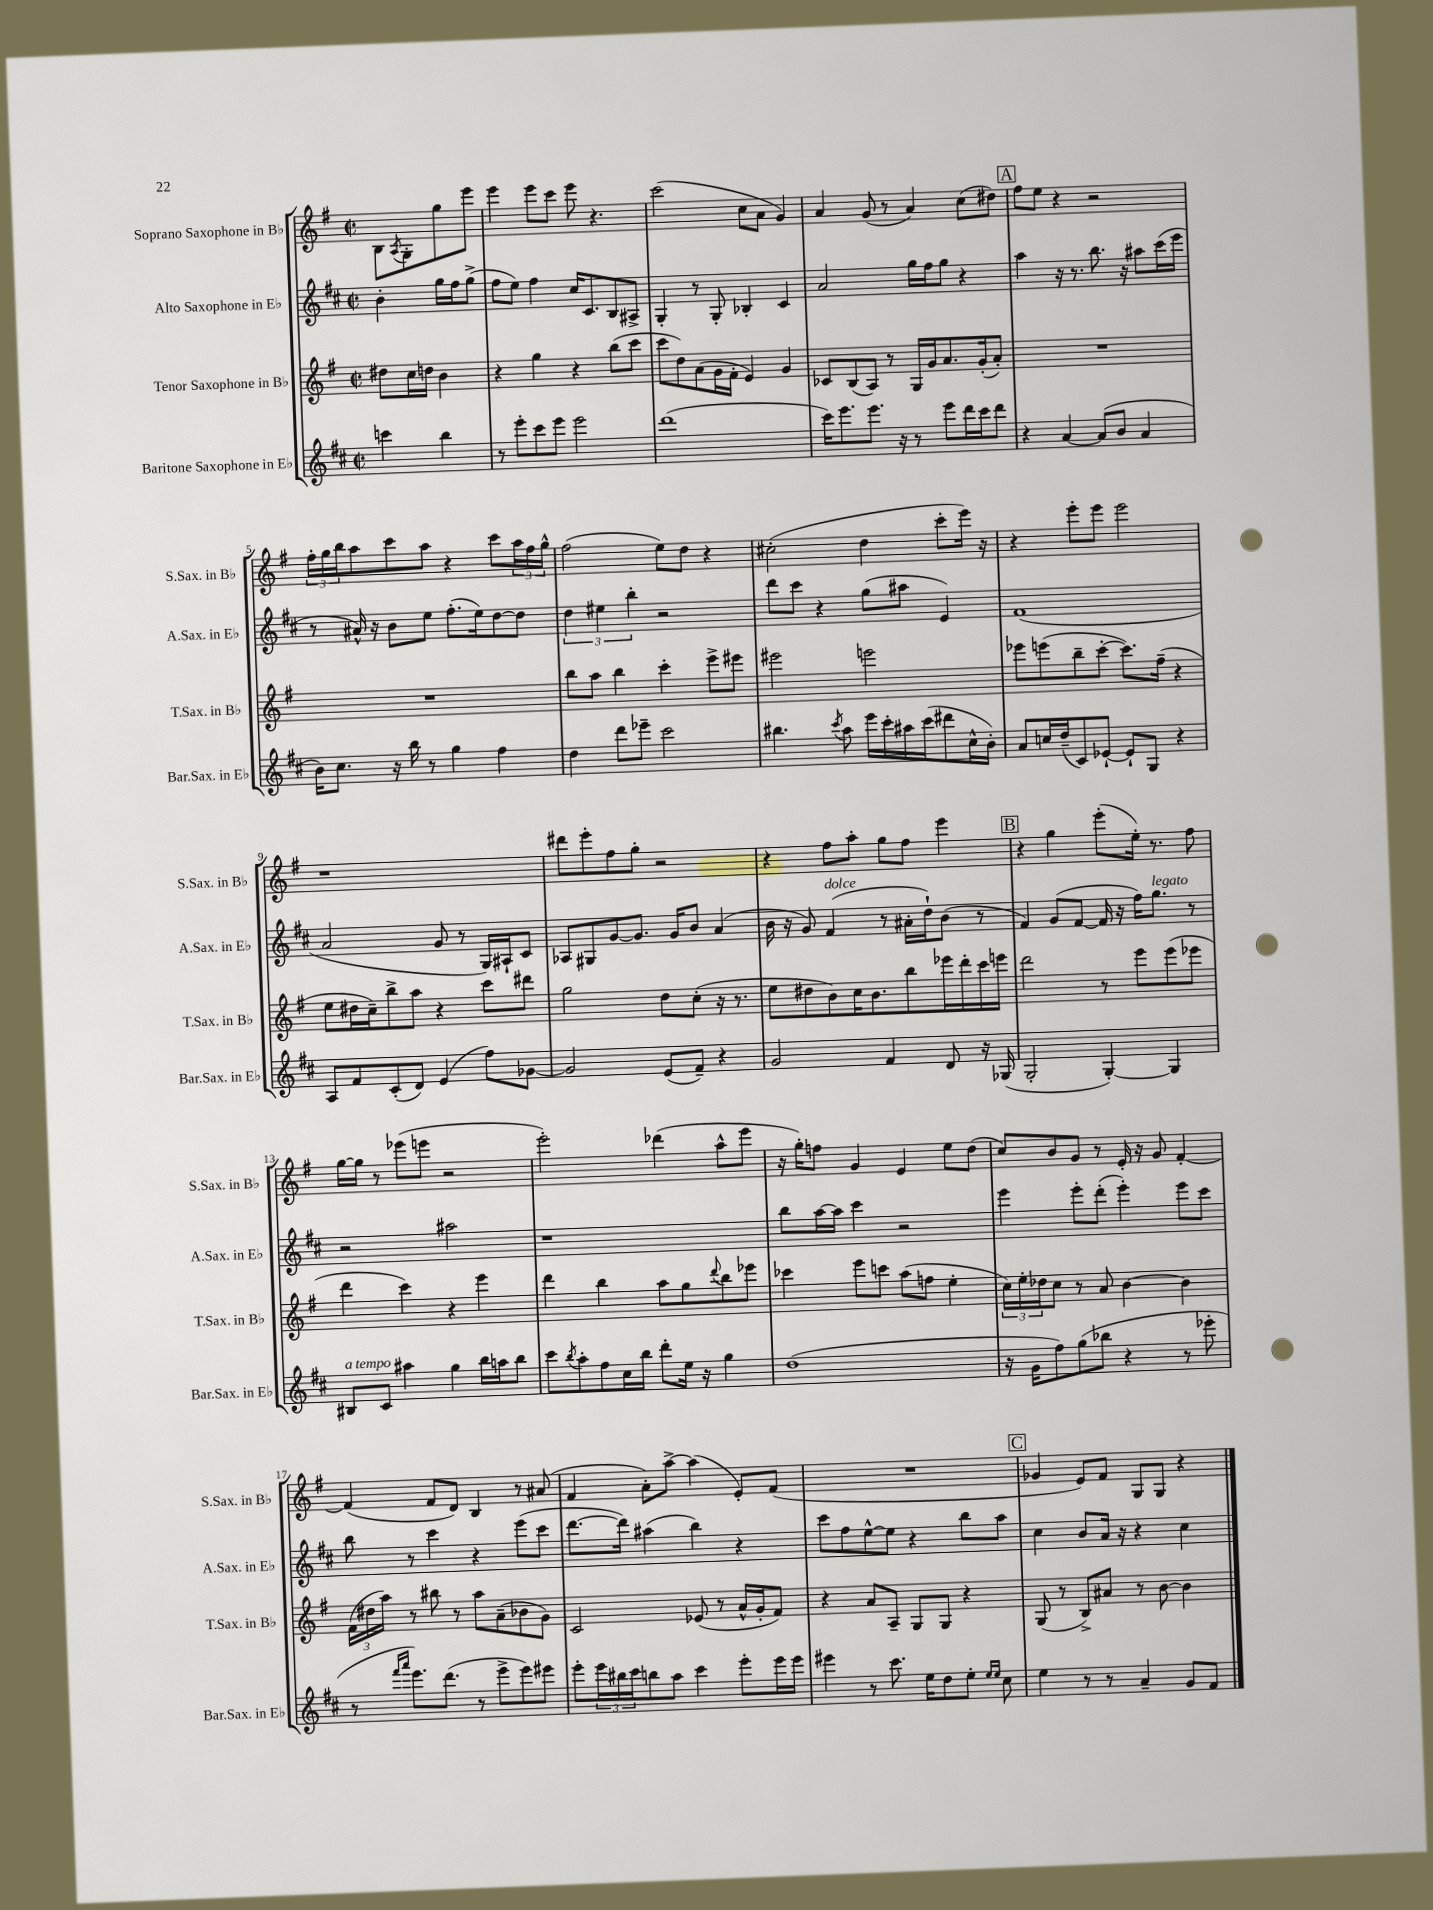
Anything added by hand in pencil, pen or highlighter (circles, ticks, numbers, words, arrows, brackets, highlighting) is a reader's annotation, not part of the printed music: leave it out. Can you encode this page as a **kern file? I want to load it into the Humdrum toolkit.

**kern	**kern	**kern	**kern
*staff4	*staff3	*staff2	*staff1
*clefG2	*clefG2	*clefG2	*clefG2
*k[f#c#]	*k[f#]	*k[f#c#]	*k[f#]
*M2/2	*M2/2	*M2/2	*M2/2
*met(c|)	*met(c|)	*met(c|)	*met(c|)
4ccc	8dd#	4b'	8B
.	.	.	8qA
.	16cc	.	8G'
.	16dd	.	.
4bb	4b	16gg	8gg
.	.	16ff#	.
.	.	(8gg^	8eee
=	=	=	=
8r	4r	8ff#	4eee
8eee'	.	8ee)	.
8ccc#	4gg	4ff#	8eee
8eee	.	.	8ccc
2eee	4r	16cc#	8eee
.	.	8.c#	.
.	.	.	4.r
.	(8bb	8B	.
.	8ccc	8A#^	.
=	=	=	=
(1ddd	8ccc	4G'	(2ccc
.	8dd)	.	.
.	(8a	8r	.
.	16g	8G'	.
.	16f#'	.	.
.	4e)	4B-'	8cc
.	.	.	8a
.	4g	4c#	4g)
=	=	=	=
16ccc#)	8c-	2a	4a
8.eee	.	.	.
.	(8B	.	.
8.eee	8A)	.	(8g
.	8r	.	8r
16r	.	.	.
8r	16G	16gg	4a)
.	16g	16ff#	.
8eee	8.a	8gg	.
16ddd	.	4r	(8cc
16ccc#	(16g'	.	.
8ddd	8a')	.	8dd#)
=	=	=	=
4r	1r	4aa	8ff#
.	.	.	8ee
[4a	.	16r	4r
.	.	8.r	.
(8a]	.	8.bb	2r
8b	.	.	.
.	.	16r	.
4a	.	8aa#	.
.	.	(16ccc#	.
.	.	16eee	.
=	=	=	=
16b)	1r	8r	24ff#'
.	.	.	24gg
8.cc#	.	.	.
.	.	.	24bb
.	.	16a#^^)	8aa
.	.	16r	.
16r	.	8b	8ccc
16bb	.	.	.
8r	.	8ee	8aa
4gg	.	(8.ff#'	4r
.	.	16ee)	.
4ff#	.	[8dd	8ccc
.	.	8dd]	24aa
.	.	.	24ff#
.	.	.	24gg^^
=	=	=	=
4dd	8bb	6dd	(2ff#
.	8aa	.	.
.	.	6ee#	.
8ddd	4bb	.	.
.	.	6bb'	.
8eee-~	.	.	.
2ccc#	4ccc'	2r	8ee)
.	.	.	8dd
.	8eee^	.	4r
.	8eee#	.	.
=	=	=	=
4.bb#	2eee#	8ddd	(2cc#'
.	.	8ccc#	.
.	.	4r	.
8qccc#	.	.	.
8aa	.	.	.
16eee	2eee	(8gg	4dd
16ccc#'	.	.	.
16aa#	.	8aa#	.
(16ccc#	.	.	.
8ddd#	.	4e)	8ccc'
16cc#^^	.	.	16eee)
16b')	.	.	16r
=	=	=	=
8a	8eee-	(1f#	4r
16cc	(8eee	.	.
(16dd~	.	.	.
8c#)	8bb~	.	8eee'
[8e-`	[8ccc'	.	8eee
8e-`]	8.ccc])	.	2eee
8G	.	.	.
.	(16ff#~	.	.
4r	4r	.	.
=	=	=	=
8A	8ee	2a	1r
8f#	16dd#	.	.
.	16cc~)	.	.
(8c#'	8bb^	.	.
8d)	8aa	.	.
(4e	4r	8g	.
.	.	8r	.
8ff#)	8ccc	16G)	.
.	.	16A#`	.
[8g-	8ddd#	8c#	.
=	=	=	=
2g-]	2gg	8A-	8ddd#
.	.	8G#	8eee'
.	.	[8g	8ff#
.	.	8.g]	8gg'
(8e	8dd	.	2r
.	.	16g	.
8f#~)	(8cc'	8b	.
4r	16r	(4a	.
.	8.r	.	.
=	=	=	=
2g	8ee	16b	4r
.	.	16r	.
.	8dd#	8g)	.
.	8b)	(4f#	8ff#
.	16cc	.	8aa'
.	8.b	.	.
4f#	.	8r	8gg
.	8bb	16a#'	8ff#
.	.	16dd`)	.
8d	16eee-	(8b	4eee
.	16ddd'	.	.
16r	16ccc	8r	.
(16G-	16eee	.	.
=	=	=	=
2G'	2ddd	4f#)	4r
.	.	(8g	4gg
.	.	[8f#	.
[4G')	8r	16f#]	(8eee'
.	.	16r	.
.	8eee	16ff#)	16ee')
.	.	8.gg	8.r
4G]	(8eee	.	.
.	8eee-	8r	8ff#
=	=	=	=
8B#	4ddd	2r	[16gg
.	.	.	16gg]
8c#	.	.	8r
4aa#	4ccc)	.	(8eee-
.	.	.	8eee
4gg	4r	2aa#	2r
16bb	4eee	.	.
16aa	.	.	.
8bb	.	.	.
=	=	=	=
8ccc#	4ddd	1r	2eee')
8qbb	.	.	.
8aa'	.	.	.
8ff#	4bb	.	.
16cc#	.	.	.
16bb	.	.	.
8ddd'	8aa	.	(4ddd-
16ee	8gg	.	.
16r	.	.	.
.	8qqddd	.	.
4gg	8bb	.	8aa^^
.	8eee-	.	8eee
=	=	=	=
(1dd	4ccc-	8bb	16r
.	.	.	16gg')
.	.	[16aa	8ff
.	.	16aa]	.
.	8eee	4ccc#	4g
.	8ccc	.	.
.	(8aa	2r	4e
.	8ff	.	.
.	4ee'	.	8ee
.	.	.	(8dd
=	=	=	=
16r	24cc)	4eee	8cc)
.	24ee'	.	.
16g	.	.	.
.	24dd-	.	.
8ff#)	8cc	.	8b
(8gg	8r	8eee'	8g
8bb-	8a	(8ddd'	8r
4r	[4b	4eee')	16e'
.	.	.	16r
.	.	.	8g
8r	4b]	8eee	[4f#'
8eee-'	.	8ccc#	.
=	=	=	=
8r	(24f#	8bb	(4f#]
.	24dd#	.	.
.	24aa)	.	.
16qqfff#	.	.	.
16qqaaa	.	.	.
8.eee)	8r	8r	.
.	8bb#	4ccc#	8f#
(8.ddd	.	.	.
.	8r	.	8d)
8r	8aa	4r	4B
8eee^	(8a~	.	.
8eee)	8b-	(8eee	8r
8eee#	8g)	8ccc#	(8a#
=	=	=	=
8eee'	2c	[8.ddd	4f#
24eee	.	.	.
24bb#	.	.	.
.	.	16ddd])	.
24ccc#	.	.	.
8bb	.	(4aa#	8a')
8aa	.	.	[8aa^
4ccc#	(8e-	4bb)	(4aa]
.	8r	.	.
8eee'	16a^^	4r	8e')
.	16g'	.	.
16eee	8f#)	.	(8f#
16eee	.	.	.
=	=	=	=
4eee#	4r	8ccc#	1r
.	.	8ff#	.
8r	8a	[8ee^^	.
8.ccc#	8A~	8ee]	.
.	8G	4r	.
16ee	.	.	.
8dd	8G	.	.
8ee'	4r	8bb	.
16qqee	.	.	.
16qqee	.	.	.
8cc#	.	8aa	.
=	=	=	=
4ee	(8G	4cc#	4g-
.	8r	.	.
8r	8B^)	8b	8e)
8r	8a#	16a	8f#
.	.	16r	.
4a~	8r	4r	8G
.	[8b	.	8G
8g	4b]	4cc#	4r
8f#	.	.	.
==	==	==	==
*-	*-	*-	*-
